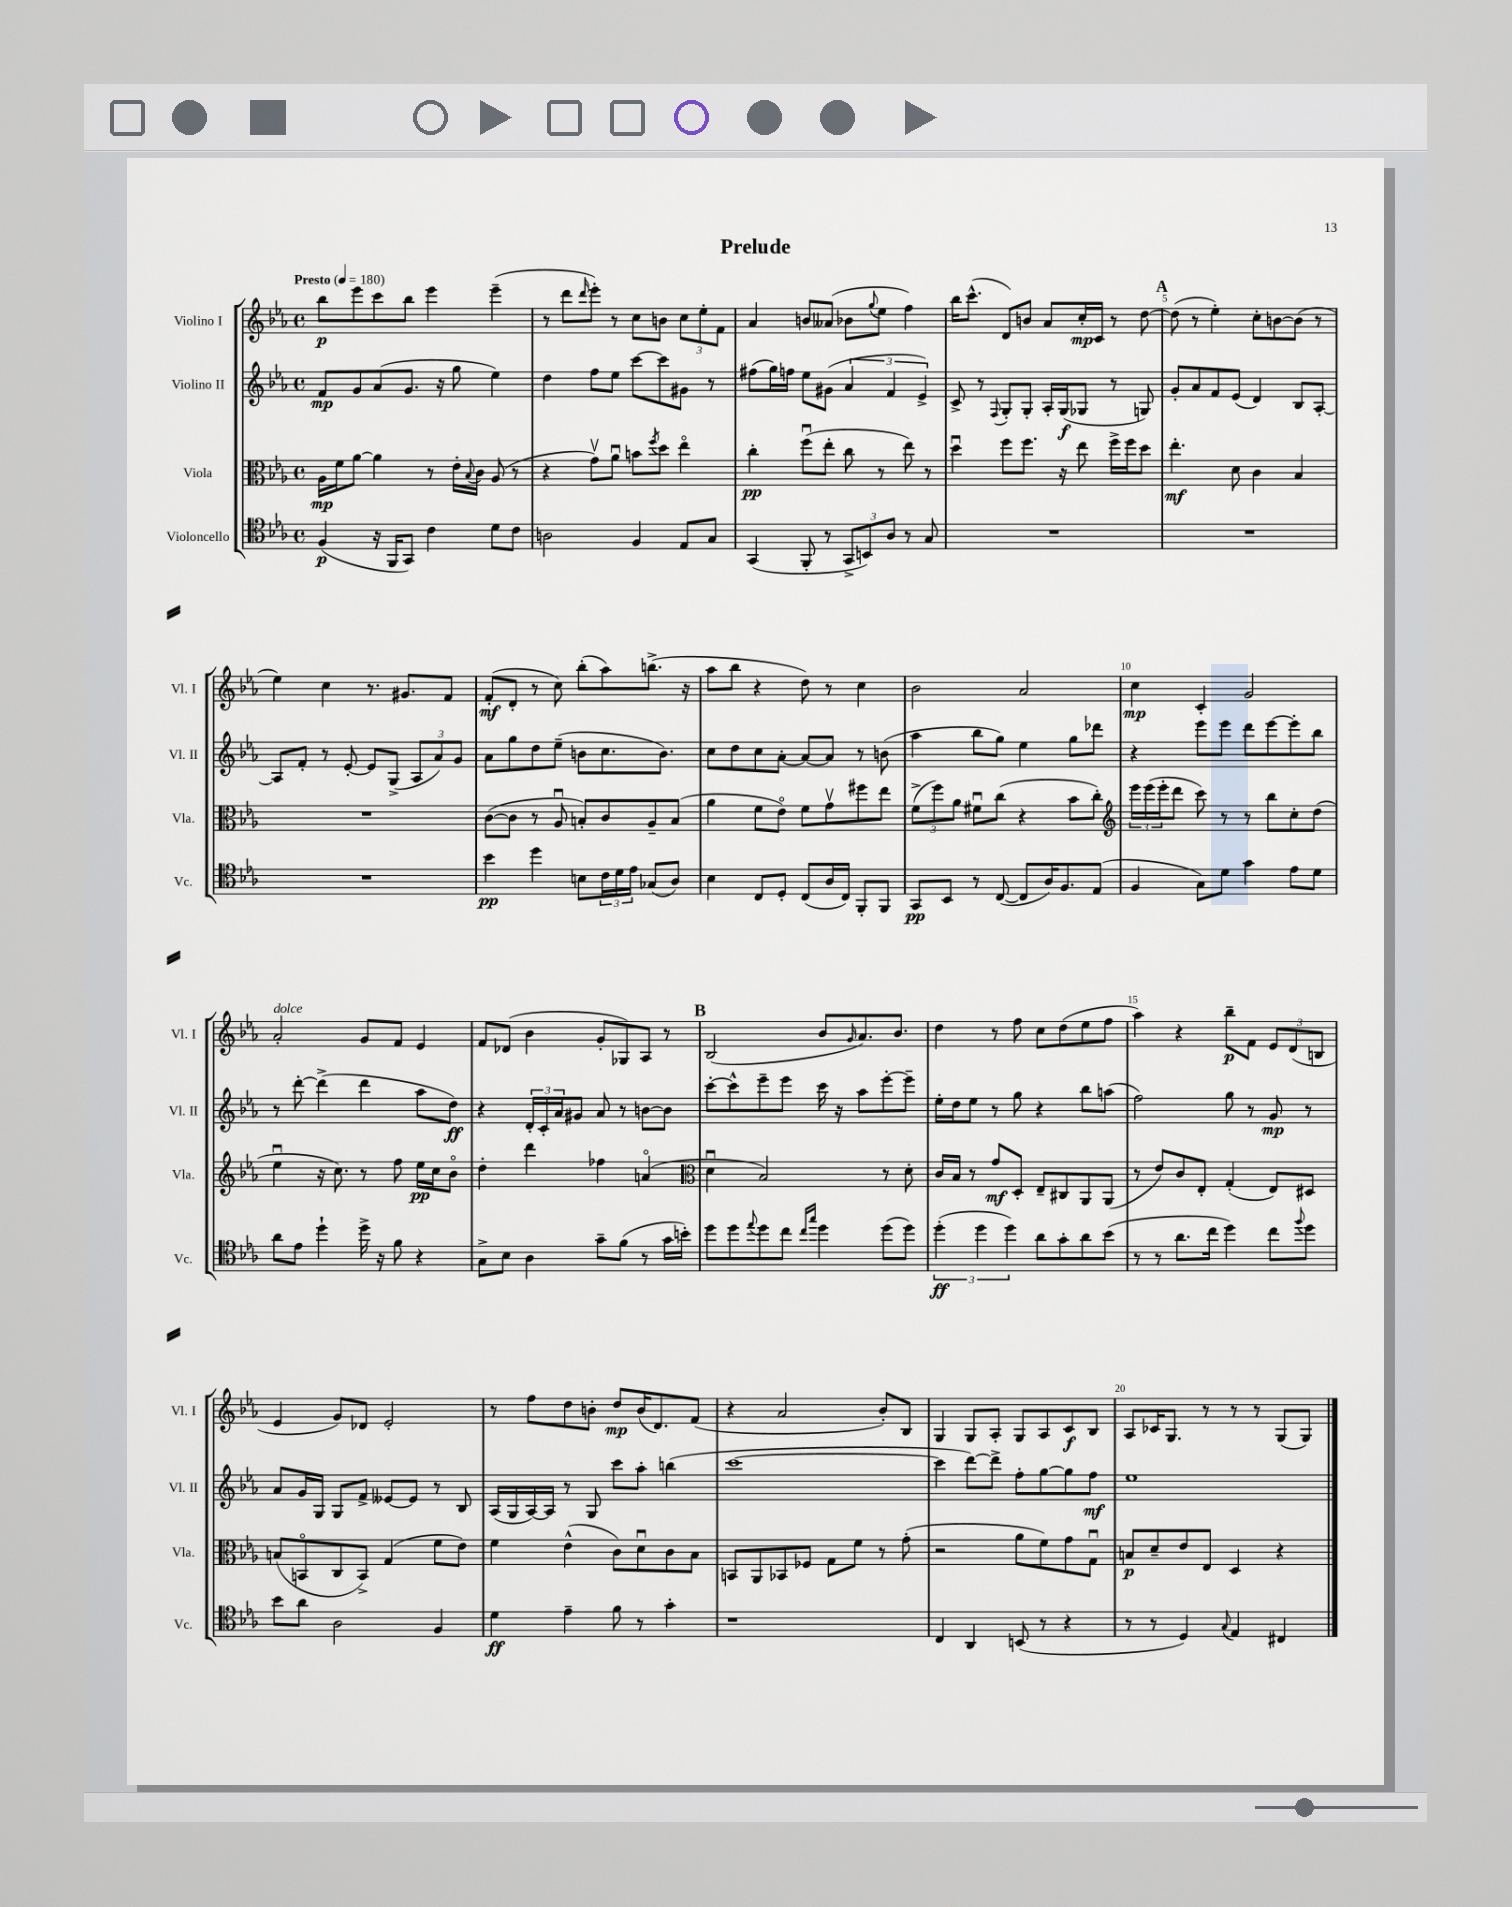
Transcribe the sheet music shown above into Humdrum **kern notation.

**kern	**kern	**kern	**kern
*staff4	*staff3	*staff2	*staff1
*clefC4	*clefC3	*clefG2	*clefG2
*k[b-e-a-]	*k[b-e-a-]	*k[b-e-a-]	*k[b-e-a-]
*M4/4	*M4/4	*M4/4	*M4/4
*met(c)	*met(c)	*met(c)	*met(c)
*MM180	*MM180	*MM180	*MM180
(4F/	16A-\LL	8f/L	8bb-\L
.	16f\J	.	.
.	[8a-\J	8g/	8eee-\
16r	4a-\]	(8a-/	8ccc\
16FF/LK	.	.	.
8GG/J)	.	8.g/J	8bb-\J
4c\	8r	.	4eee-\
.	.	16r	.
.	16e-'\LL	8gg\	.
.	8qqB-/	.	.
.	16c\JJ	.	.
8d\L	(8A-/	4ee-\)	(4eee-~\
8c\J	8r	.	.
=	=	=	=
2A\	4r	4dd\	8r
.	.	.	8ddd\L
.	.	.	16qqddd/
.	8gv\L)	8ff\L	8eee-'\J)
.	8a-u\J	8ee-\J	8r
4F/	8b\L	[8ccc\L	8cc\L
.	8qff/	.	.
.	8dd\J	8ccc\]	8b\J
8E-/L	4ee-o\	8g#\J	12cc\L
.	.	.	12ee-'\
8G/J	.	8r	.
.	.	.	12f\J
=	=	=	=
(4GG/	4cc'\	(8ff#\L	4a-/
.	.	16gg\L)	.
.	.	16ff\JJ	.
8FF'/	(8ffu\L	8ee-\L	8b/L
8r	8ee-'\J	(8g#\J	(8a--/J
12GG^/L	8cc\	6a-/	8b-\L
12BB/)	.	.	.
.	.	.	8qqgg/
.	8r	.	8ee-\J
12A-/J	.	6f/	.
8r	8ee-\)	.	4ff\)
.	.	6e-^/)	.
8G/	8r	.	.
=	=	=	=
1r	4ddu\	8c^/	16bb-\LK
.	.	.	(8.ccc^^\J
.	.	8r	.
.	.	8qqF/	.
.	8ff\L	8G'/L	8d/L)
.	8.ff\J	8G'/J	8b/J
.	.	16A-'/LL	8a-/L
.	16r	(16G/J	.
.	8ee-\	8G-/J	16cc'/L
.	.	.	16c/JJ
.	16ff^\LL	8r	8r
.	16ff\J	.	.
.	8dd\J	8G/)	[8dd\
=	=	=	=
1r	4.ee-'\	8g'/L	(8dd\]
.	.	8a-/	8r
.	.	8f/	4ee-'\)
.	8d\	(8e-/J	.
.	4c\	4d/)	8cc'\L
.	.	.	[8b\
.	4B-/	8B-/L	(8b\]J
.	.	[8A-'/J	8r
=	=	=	=
1r	1r	8A-/]L	4ee-\)
.	.	8f'/J	.
.	.	8r	4cc\
.	.	[8e-'/	.
.	.	8e-/]L	8.r
.	.	(8G^/J	.
.	.	.	8.g#/L
.	.	12A-/L	.
.	.	12a-/)	.
.	.	.	8f/J
.	.	12g/J	.
=	=	=	=
4b-\	([8c\L	8a-\L	(8f'/L
.	8c\]J	8gg\	8d'/J
4dd\	8r	8dd\	8r
.	8A-u/	(8ee-~\J	8cc\)
8B\L	8B'/L)	8b\L	(8bb-'\L
24c\L	8c/	8.cc\	8aa-\)
24d\	.	.	.
24e-\JJ	.	.	.
(8G-/L	8A-~/	.	(8.bb^\J
.	.	8.b\J)	.
8A-/J)	(8B/J	.	.
.	.	.	16r
=	=	=	=
4B-\	4a-\	8cc\L	8aa-\L
.	.	8dd\	8bb-\J
8C/L	8f\L	8cc\	4r
8D'/J	8e-o\J)	[8a-'\J	.
(8C/L	8f\L	8a-/_L	8dd\)
16A-/L	8gv\	8a-/]J	8r
16C/JJ)	.	.	.
8FF'/L	8ff#\	8r	4cc\
8FF/J	8ee-\J	(8b\	.
=	=	=	=
8GG/L	(12f^\L	4aa-\	2b-\
.	12ff\)	.	.
8BB-/J	.	.	.
.	12a-\J	.	.
8r	8f#u\L	8bb-\L	.
([8C/	(8cc\J	8gg\J)	.
8C/]L	4r	4ee-\	2a-/
16A-/K)	.	.	.
8.F/	.	.	.
.	8b-\L	8gg\L	.
(8E-/J	8cc'\J)	8ddd-\J	.
=	=	=	=
*	*clefG2	*	*
4F/	24eee-\LL	4r	4cc\
.	(24eee-\	.	.
.	24eee-'\J	.	.
.	8ddd\J	.	.
8G\L)	8ccc\)	8eee-\L	4c'/
8d\J	8r	8eee-\J	.
4g\	8r	8ddd\L	2g/
.	8bb-\L	[8eee-\	.
8e-\L	8cc'\	8eee-'\]	.
8d\J	(8dd\J	8bb-\J	.
=	=	=	=
8a-\L	4ee-u\	8r	2a-'/
8e-\J	.	[8ddd'\	.
4dd`\	16r	(4ddd^\]	.
.	8.cc\)	.	.
16dd^\	8r	4ddd\	8g/L
16r	.	.	.
8f\	8ff\	.	8f/J
4r	16ee-\LL	8aa-\L	4e-/
.	16cc\J	.	.
.	8b-o\J	8dd\J)	.
=	=	=	=
8G^\L	4dd'\	4r	8f/L
8B-\J	.	.	(8d-/J
4A-\	4ddd\	24d'/LL	4b-\
.	.	24c'/	.
.	.	24a-/J	.
.	.	8g#/J	.
8g~\L	4ff-\	8a-/	8g'/L
(8f\J	.	8r	8G-/)
8r	(4ao/	[8b\L	8A-/J
16g\LL	.	8b\]J	8r
16b'\JJ)	.	.	.
=	=	=	=
*	*clefC3	*	*
8dd\L	4du\	[8ccc'\L	(2B-/
8dd\	.	8ccc^^\]	.
8qqee-/	.	.	.
8dd\	2B-/)	8eee-~\	.
8cc\J	.	8eee-\J	.
16qqcc/LL	.	.	.
16qqgg/JJ	.	.	.
4dd\	.	16ccc\	8b-/L
.	.	16r	.
.	.	.	16qqg/
.	.	8aa-\L	8.a-/)
(8dd\L	8r	[8eee-'\	.
.	.	.	8.b-/J
8dd\J)	8d'\	8eee-~\]J	.
=	=	=	=
(6dd'\	16c/LL	16ee-'\LL	4dd\
.	16B-/JJ	16dd\J	.
.	8r	8ee-\J	.
6dd\	.	.	.
.	8g/L	8r	8r
6dd\)	.	.	.
.	8D'/J	8gg\	8ff\
8a-\L	8E-~/L	4r	8cc\L
8g'\	8C#/	.	(8dd\
8a-\	8AA-/	8bb-\L	8ee-\
(8b-\J	(8AA-/J	(8aa\J	8ff\J
=	=	=	=
8r	8r	2ff\)	4aa-\)
8r	8e-/L)	.	.
8.a-\L	8c/	.	4r
.	8E-'/J	.	.
16cc\Jk	.	.	.
4dd\)	(4G'/	8gg\	8bb-~\L
.	.	8r	8f\J
8cc\L	8E-/L)	8g/	12e-/L
.	.	.	(12d/
8qqff/	.	.	.
8dd\J	8D#/J	8r	.
.	.	.	12B/J
=	=	=	=
8b-\L	(8B/L	8a-/L	4e-/
8a-\J	8BBo/	16g/L	.
.	.	16G/JJ	.
2A-\	8C/	8G/L	8g/L)
.	8BB^/J)	8f^/J	8d-/J
.	(4G/	[8e--/L	2e-'/
.	.	8e--/]J	.
4F/	8f\L	8r	.
.	8e-\J)	8B-/	.
=	=	=	=
4d\	4f\	(16A-/LL	8r
.	.	16G/	.
.	.	[16A-/)	8ff\L
.	.	16A-/]JJ	.
4e-~\	(4e-^^\	8r	8dd\
.	.	8G/	8b'\J
8f\	8c\L)	8ccc\L	8dd/L
8r	8du\	8aa-'\J	(16b/K
.	.	.	8.d/)
4g'\	8c\	(4bb\	.
.	8B-\J	.	(8f/J
=	=	=	=
1r	8BB/L	[1ccc	4r
.	8AA-/	.	.
.	8BB-/	.	2a-/
.	8F-/J	.	.
.	8G\L	.	.
.	8f\J	.	.
.	8r	.	8b-'/L)
.	(8g'\	.	8B-/J
=	=	=	=
4C/	2r	4ccc\]	4G/
4AA-/	.	[8ddd\L)	8G/L
.	.	8ddd^\]J	8A-'/J
(8BB/	8a-\L	8ff'\L	8G/L
8r	8f\)	[8gg\	8A-/
4r	8g\	8gg\]	8c/
.	8Gu\J	8ff\J	8B-/J
=	=	=	=
8r	8B/L	1ee-	8A-/L
8r	8d~/	.	16c-/K
.	.	.	8.G/J
4D/)	8e-/	.	.
.	8E-/J	.	8r
8qqG/	.	.	.
4E-/	4D/	.	8r
.	.	.	8r
4C#/	4r	.	(8G/L
.	.	.	8G/J)
==	==	==	==
*-	*-	*-	*-
